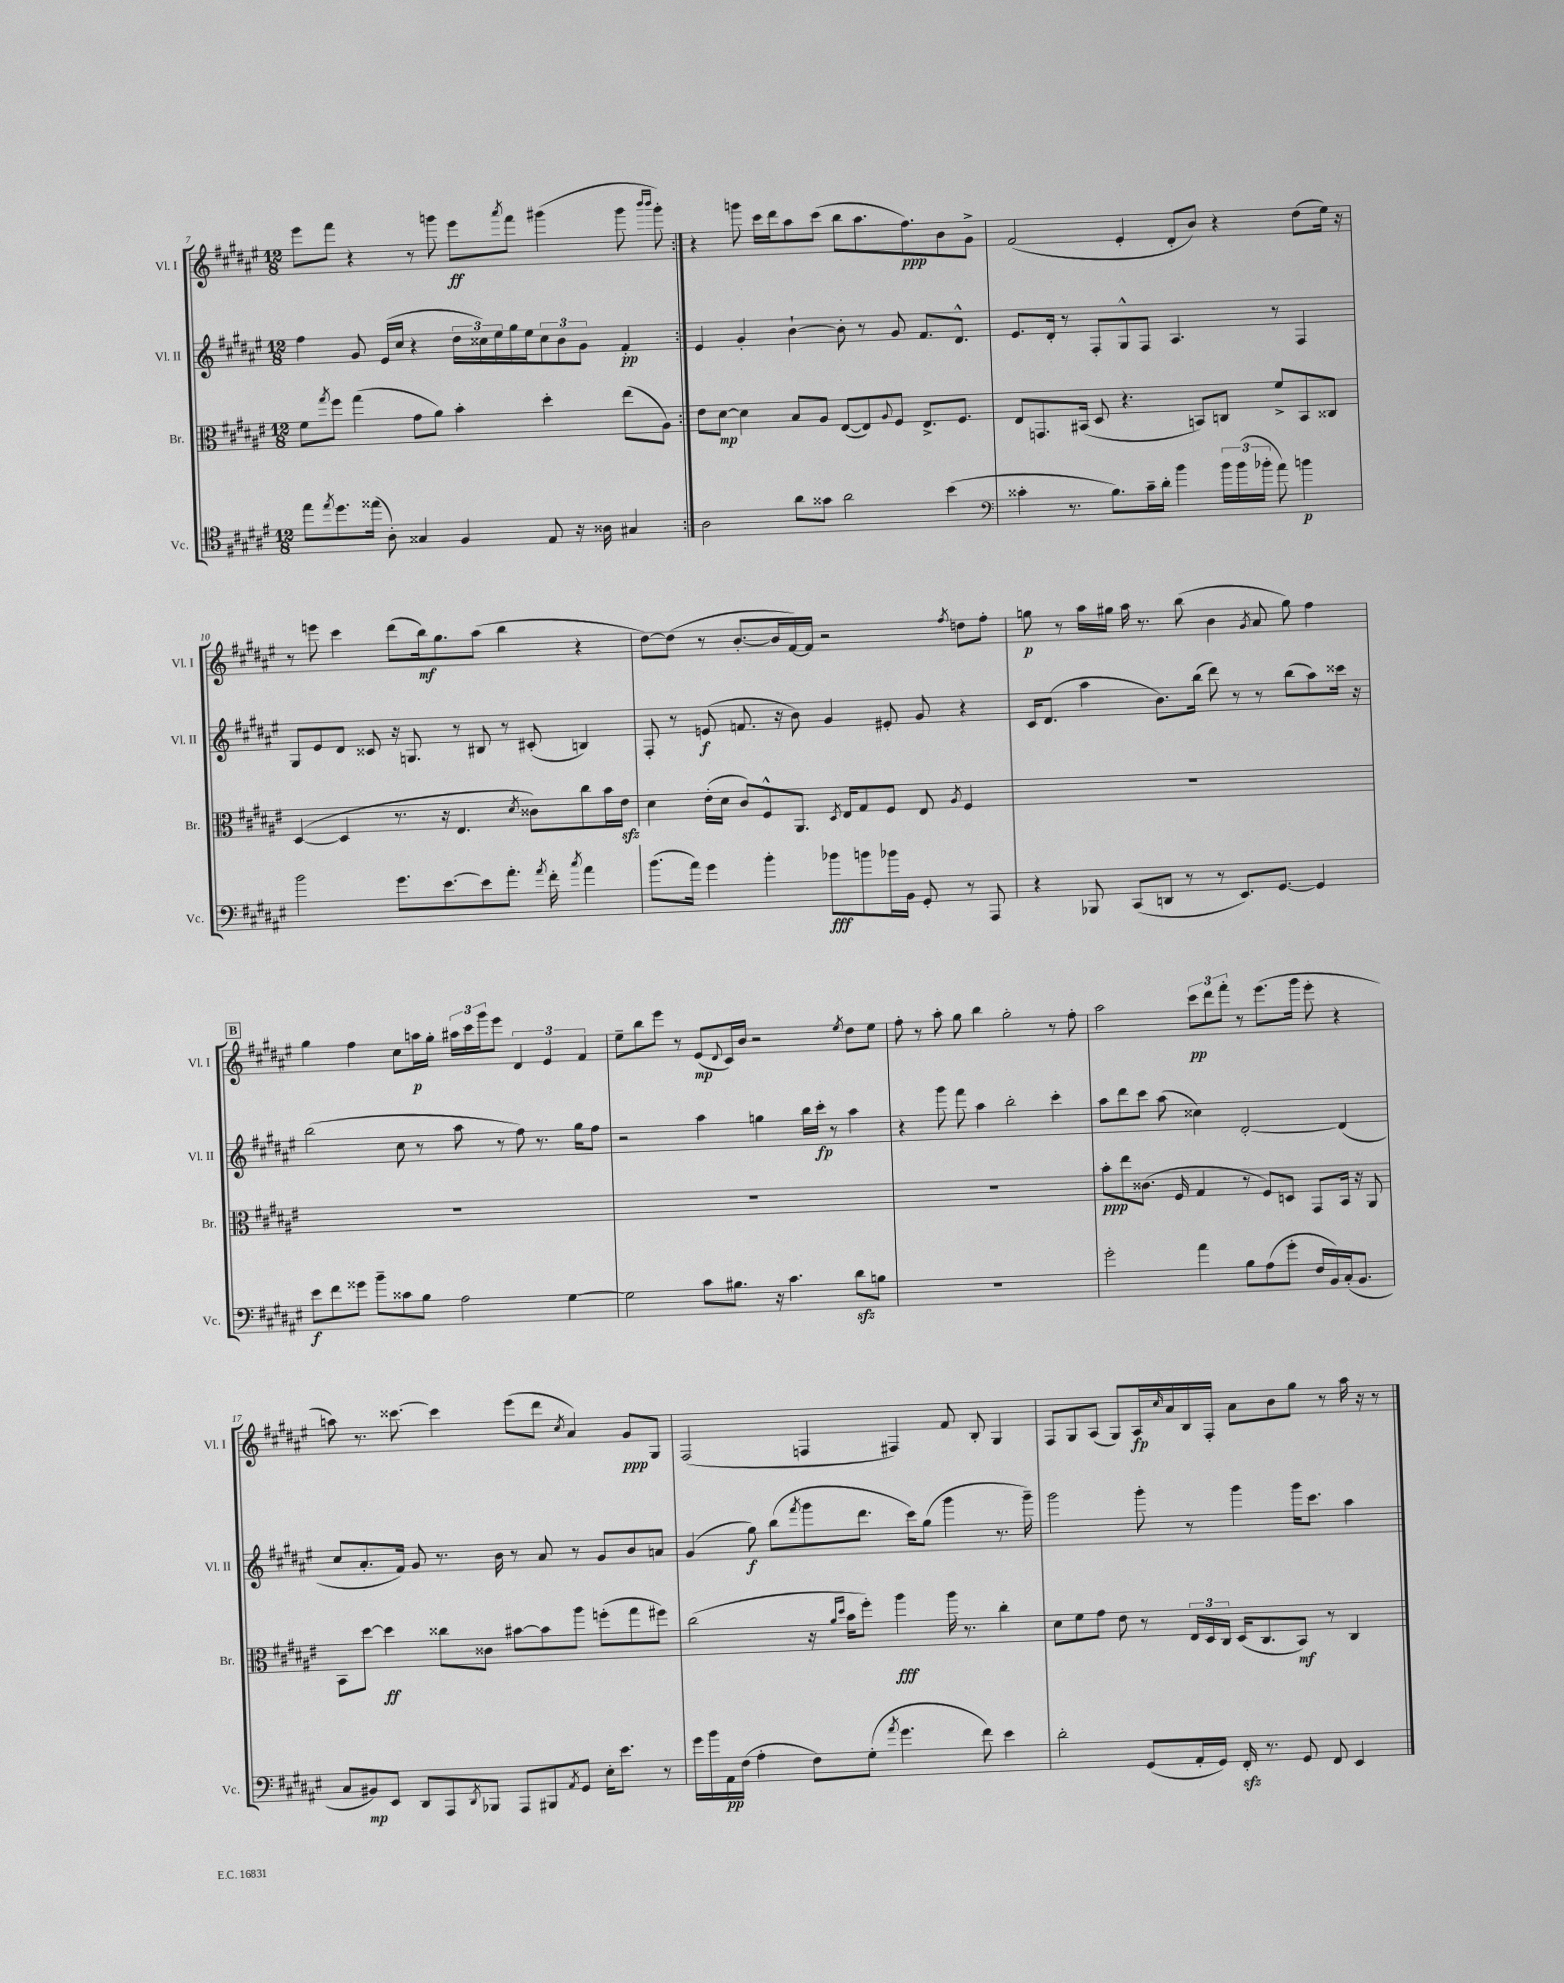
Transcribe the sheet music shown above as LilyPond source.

<<
\new StaffGroup <<
\new Staff = "s0" \with { instrumentName = "Vl. I" shortInstrumentName = "Vl. I" } {
    \clef treble \key fis \major \numericTimeSignature \time 12/8
    \repeat volta 2 { eis'''8 fis'''8 r4 r8 g'''8 eis'''8\ff \acciaccatura { ais'''8 } fis'''8 gis'''4( gis'''8 \grace { b'''16 b'''16 } gis'''8-.) | }
    r4 g'''8 cis'''16 dis'''16 ais''8 cis'''8( b''8 ais''8. fis''8.\ppp) b'8 gis'8-> |
    fis'2( eis'4-. dis'8-. b'8) r4 dis''8( eis''16) r16 |
    r8 e'''8 cis'''4 dis'''8( b''16\mf) gis''8. ais''8( b''4 r4 |
    dis''8~) dis''8( r8 b'8.~-. b'16 fis'16~) fis'16 r2 \acciaccatura { fis''8 } d''8 fis''8-. |
    g''8\p r8 ais''16 gis''16 ais''16 r8. b''8( b'4 \acciaccatura { gis'8 } ais'8 gis''8) fis''4 |
    \mark \markup { \box "B" } gis''4 fis''4 cis''8 a''16\p gis''16-. \tuplet 3/2 { ais''16 cis'''16 gis'''16 } eis'''8 \tuplet 3/2 { dis'4 eis'4 fis'4 } |
    eis''8-- b''8 eis'''8 r8 eis'8\mp( \appoggiatura { dis'8 } cis'16) b'16 r2 \acciaccatura { eis''8 } dis''8 eis''8 |
    fis''8-. r8 ais''8-. gis''8 b''4 gis''2-. r8 fis''8-. |
    ais''2 \tuplet 3/2 { cis'''8\pp dis'''8 fis'''8-. } r8 eis'''8.( gis'''16 eis'''8-. r4 |
    a''8) r8. cisis'''8.~ cisis'''4 eis'''8( dis'''8 \acciaccatura { cis''8 } ais'4) gis'8\ppp gis8 |
    fis2( f4 fis4) fis'8 b8-. gis4 |
    fis8 gis8 ais8( gis8) ais16\fp \grace { cis''16 } ais'16 b16 fis16-. ais'8 b'8 gis''8 r8 ais''16 r16 r8 \bar "|." |
}
\new Staff = "s1" \with { instrumentName = "Vl. II" shortInstrumentName = "Vl. II" } {
    \clef treble \key fis \major \numericTimeSignature \time 12/8
    \repeat volta 2 { fis''4 gis'8 eis'16( cis''16 r4 \tuplet 3/2 { dis''16 cisis''16) eis''16 } gis''16 eis''16 \tuplet 3/2 { cisis''8 b'8 gis'8 } fis'4-.\pp | }
    eis'4 gis'4-. b'4~-! b'8-. r8 gis'8 fis'8. dis'8.-^ |
    eis'8. dis'16-. r8 fis8-. gis8-^ fis8 ais4. r8 fis4 |
    gis8 eis'8 dis'8 cisis'8 r16 g8. r8 bis8 r8 cis'8-.( b4) |
    fis8-. r8 e'8\f( f'8. r16 b'8) gis'4 eis'8-. gis'8 r4 |
    cis'16 dis'8.( ais''4 b'8.) b''16( dis'''8) r8 r8 b''8( ais''8) cisis'''16 r16 |
    \mark \markup { \box "B" } b''2( cis''8 r8 ais''8 r8 fis''8) r8. gis''16 fis''8 |
    r2 ais''4 g''4 b''16 cis'''16-.\fp r8 ais''4 |
    r4 gis'''8 fis'''8 ais''4 b''2-. cis'''4-. |
    ais''8 dis'''8 cis'''8 ais''8( cisis''4) dis'2~-. dis'4( |
    cis''8 ais'8.-. fis'16) gis'8 r8. b'16 r8 ais'8 r8 gis'8 b'8 a'8 |
    gis'4( gis''8\f) b''8( \acciaccatura { fis'''8 } gis'''8 dis'''8. cis'''16) gis''8( gis'''4 r8. gis'''16--) |
    gis'''2 gis'''8-. r8 gis'''4 gis'''16 cis'''8. ais''4 \bar "|." |
}
\new Staff = "s2" \with { instrumentName = "Br." shortInstrumentName = "Br." } {
    \clef alto \key fis \major \numericTimeSignature \time 12/8
    \repeat volta 2 { fis'8 \acciaccatura { gis''8 } fis''8 gis''4( gis'8 ais'8) b'4-. dis''4-. eis''8( ais8) | }
    eis'8 dis'8~\mp dis'4 b8 ais8 eis8~( eis8) \appoggiatura { ais8 } fis8 eis8.-> fis8. |
    eis8 g,8. bis,16( dis8 r4. b,8) c8 fis'8-> b,8 cisis8 |
    dis4~( dis4 r8. r16 eis4. \acciaccatura { dis'8 } cisis'8) cis''8 b'16 eis'16\sfz |
    dis'4 eis'16-.( dis'16 cis'8) fis8-^ ais,8. \acciaccatura { dis8 } eis16 gis8 fis8 eis8 \acciaccatura { ais8 } fis4 |
    R1. |
    \mark \markup { \box "B" } R1. |
    R1. |
    R1. |
    b'8-.\ppp eis''8 cisis'8.( fis16 gis4 r8 fis8) d8 gis,8 b,16 r16 ais,8 |
    b,8 dis''8~ dis''4\ff cisis''8 cisis'8 bis'8~ bis'8 ais''8 f''8-.( gis''8 fis''8) |
    cis''2( r16 \grace { ais'16 dis''16 } b'16 fis''8-.) ais''4\fff ais''16 r8. cis''4-. |
    dis'8 fis'8 gis'8 eis'8 r8 \tuplet 3/2 { eis16 dis16 cis16 } dis16( cis8. b,8\mf) r8 cis4 \bar "|." |
}
\new Staff = "s3" \with { instrumentName = "Vc." shortInstrumentName = "Vc." } {
    \clef tenor \key fis \major \numericTimeSignature \time 12/8
    \repeat volta 2 { eis''8 \acciaccatura { eis''8 } dis''8. eisis''16( ais8-.) gisis4 fis4 eis8 r16 aisis16 gis4 | }
    ais2 ais'8 gisis'8 ais'2 b'4( |
    \clef bass cisis'4-. r8. b8.) cisis'16-- dis'16-. b'4 \tuplet 3/2 { b'16 b'16( bes'16-. } ais'8) b'4\p |
    b'2 gis'8. eis'8.~ eis'8 ais'8.-. \acciaccatura { ais'8 } fis'16-. \acciaccatura { cis''8 } ais'4 |
    b'8.( ais'16) gis'4 b'4-. bes'8\fff b'8 bes'16 b,16 gis,8-. r8 ais,,8 |
    r4 bes,,8 cis,8( d,8 r8 r8 eis,8.) gis,8.~ gis,4 |
    \mark \markup { \box "B" } eis'8\f fis'8 gisis'8 b'8-- cisis'8 b8 ais2 gis4~ |
    gis2 cis'8 bis8. r16 cis'4. dis'8\sfz b8 |
    R1. |
    gis'2-. ais'4 b8 ais8( gis'8-. fis16 b,16) cis16-.( b,8. |
    cis8 bis,8\mp) eis,8 dis,8 ais,,8 \acciaccatura { dis,8 } bes,,8 ais,,8 bis,,8 \acciaccatura { ais,8 } gis,8 eis16-. eis'8. r8 |
    gis'16 b'16 ais,16\pp fis16( ais4-. fis8) gis8-.( \acciaccatura { ais'8 } gis'4. fis'8) eis'4 |
    dis'2-. gis,8( ais,16-. gis,16) fis,16-.\sfz r8. gis,8 fis,8 eis,4 \bar "|." |
}
>>
>>
\layout { \context { \Score currentBarNumber = #7 } }
